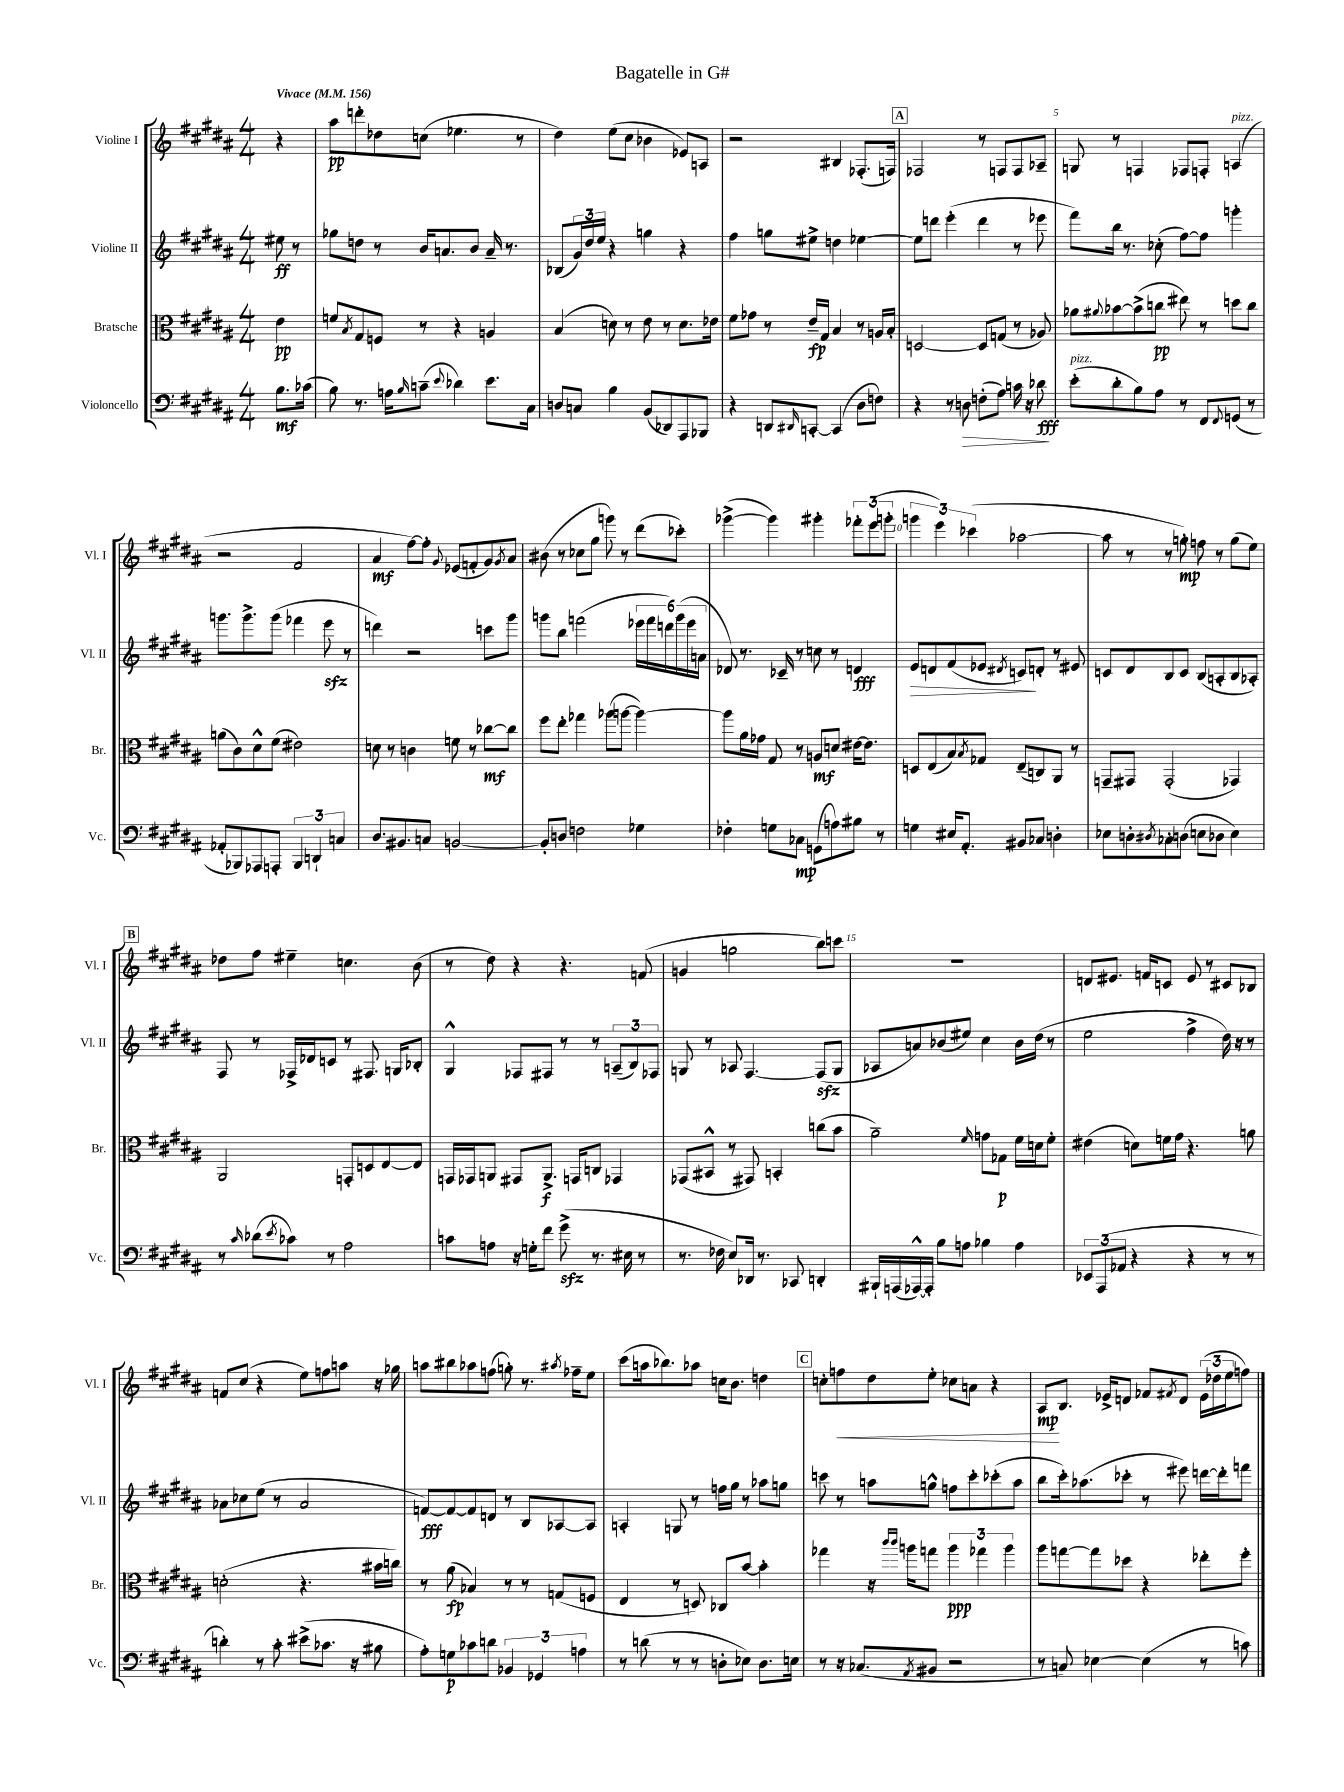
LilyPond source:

\header { title = "Bagatelle in G#" }
<<
\new StaffGroup <<
\new Staff = "s0" \with { instrumentName = "Violine I" shortInstrumentName = "Vl. I" } {
    \clef treble \key b \major \numericTimeSignature \time 4/4 \partial 4 \tempo "Vivace" 4 = 156
    r4 |
    ais''8\pp d'''8-. des''8 c''8( ees''4. r8 |
    dis''4) e''8( cis''8 bes'4 ees'8) a8 |
    r2 bis4 fes8.-.( f16) |
    \mark \markup { \box "A" } fes2 r8 f8 f8 aes8-- |
    g8 r8 f4 fes8 f8-. a4^\markup { \italic "pizz." }( |
    r2 fis'2 |
    ais'4\mf fis''8~) fis''8-. \appoggiatura { gis'8 } ees'8( f'8-. gis'8) \acciaccatura { gis'8 } ais'8 |
    bis'8( r8 ces''8 gis''8 g'''8) r8 dis'''8( ces'''8-.) |
    ges'''4~->( ges'''4) gis'''4-. \tuplet 3/2 { fes'''8-. e'''8( g'''8-. } |
    \tuplet 3/2 { g'''4 e'''4) ces'''4( } aes''2~ |
    aes''8 r8 r8 g''8-.\mp) f''8 r8 g''8( e''8) |
    \mark \markup { \box "B" } des''8 fis''8 eis''4-- c''4. b'8( |
    r8 dis''8) r4 r4. f'8( |
    g'4 g''2 b''8) c'''8 |
    R1 |
    d'8 eis'8. f'16 c'8 eis'8 r8 cis'8 bes8 |
    f'8 cis''8( r4 e''8) f''8 a''8 r16 ges''16 |
    a''8 bis''8 aes''8 f''8( g''8-.) r8. \acciaccatura { ais''8 } fes''16-- e''8 |
    cis'''8( a''16 bes''8.) aes''8 c''16 b'8. d''4 |
    \mark \markup { \box "C" } c''8-. f''8\< dis''8 e''8-. ces''8 a'8 r4 |
    ais8\mp\! b8. ees'16-> d'8 fes'8 \acciaccatura { fis'8 } d'8 \tuplet 3/2 { ees'16( des''16 e''16 } f''8) \bar "|." |
}
\new Staff = "s1" \with { instrumentName = "Violine II" shortInstrumentName = "Vl. II" } {
    \clef treble \key b \major \numericTimeSignature \time 4/4 \partial 4
    eis''8\ff r8 |
    ges''8 d''8 r8 b'16 a'8. b'8 a'16-- r8. |
    bes8( \tuplet 3/2 { gis'16) dis''16 e''16 } r4 g''4 r4 |
    fis''4 g''8 eis''8-> d''4 ees''4~ |
    \mark \markup { \box "A" } ees''8 d'''8 e'''4-.( d'''4 r8 ees'''8 |
    fis'''8) b''16 r8. ces''8-.( fis''8~) fis''8 g'''4-. |
    g'''8. g'''8.-> g'''8( fes'''4 e'''8\sfz r8 |
    d'''4) r2 c'''8 gis'''8 |
    g'''8 b''8 f'''2( \tuplet 6/4 { ees'''16 f'''16 d'''16) g'''16( ees'''16 a'16 } |
    des'8) r8. ces'16-- r8 c''8 r8 d'4\fff |
    e'8\> d'8 fis'8( ees'8 \acciaccatura { dis'8 } c'8\!) d'8-. r8 eis'8 |
    c'8 dis'8 b8 c'8 b8( a8-. b8 aes8-.) |
    \mark \markup { \box "B" } fis8 r8 fes16-> des'16 c'8 r8 fis8. g16 bes8-. |
    gis4-^ fes8 fis8 r8 r8 \tuplet 3/2 { a8--( b8) fes8 } |
    g8 r8 aes8 fis4.~ fis8\sfz( g8 |
    aes8 a'8) bes'8( eis''8) cis''4 bes'16 dis''16( r8 |
    e''2 fis''4-> dis''16) r16 r8 |
    aes'8 ces''8 e''8( r8 aes'2 |
    f'8~\fff) f'8~ f'8 d'8 r8 b8 aes8~ aes8 |
    a4-. g8 r8 f''16 gis''16 r8 aes''8 g''8 |
    \mark \markup { \box "C" } c'''8 r8 a''8 g''8-^ f''8 c'''8-. ces'''8-.( a''8 |
    b''8 cis'''16-.) aes''8.( ces'''8-. r8 eis'''8) d'''16~ d'''16-. f'''8 \bar "|." |
}
\new Staff = "s2" \with { instrumentName = "Bratsche" shortInstrumentName = "Br." } {
    \clef alto \key b \major \numericTimeSignature \time 4/4 \partial 4
    e'4\pp |
    f'8 \acciaccatura { b8 } gis8 f8 r8 r4 a4 |
    b4( d'8) r8 e'8 r8 d'8. ees'16 |
    fis'8 ges'8 r8 e'16--\fp gis16 b4 r8 a16 b16-. |
    \mark \markup { \box "A" } d2~ d8 g8( r8 aes8) |
    aes'8 \appoggiatura { ais'8 } bes'8~ bes'8->( c''8\pp eis''8) r8 d''8 c''8 |
    a'8( cis'8) dis'8-^ fis'8( eis'2) |
    d'8 r8 c'4 f'8 r8 ces''8~\mf ces''8 |
    fis''8 e''8-. ges''4 aes''8( a''8~ a''4~) |
    a''8 ais'16 ges'16 gis8 r8 a8\mf d'8 eis'16~ eis'8. |
    d8 e8( b8) \acciaccatura { b8 } ges8 e8--( c8) ais,8 r8 |
    g,8-- gis,8 gis,2-.( ges,4) |
    \mark \markup { \box "B" } ais,2 g,8-. d8 e8~ e8 |
    g,16 ges,16 a,8 gis,8 a,8.->\f g,16 c8 ges,4 |
    ges,8( bis,8-^ r8 gis,8) b,4-. c''8( b'8 |
    ais'2--) \grace { fis'16 } g'8 ges8\p fis'16 d'16 fis'8-. |
    eis'4( d'8) f'16 gis'16 r4. a'8 |
    d'2-.( r4. bis'16 c''16) |
    r8 ais'8\fp( bes4) r8 r8 g8( f8 |
    e4 r8 d8) ces8 b'8~ b'4-. |
    \mark \markup { \box "C" } ges''4 r16 \grace { cis'''16 cis'''16 } a''16 g''8 \tuplet 3/2 { a''4\ppp ges''4 a''4 } |
    ais''8 g''8~ g''8 des''8 r4 ees''8-. fis''8-. \bar "|." |
}
\new Staff = "s3" \with { instrumentName = "Violoncello" shortInstrumentName = "Vc." } {
    \clef bass \key b \major \numericTimeSignature \time 4/4 \partial 4
    b8.\mf ces'16( |
    b8) r8. a16 \grace { b16 } c'8--( \appoggiatura { e'8 } des'4) e'8. cis16 |
    d8 c8 b4 b,8( des,8) ais,,8 bes,,8 |
    r4 d,8 \grace { dis,16 } c,8~-. c,4( dis8 f8) |
    \mark \markup { \box "A" } r4 r8 d8\> f8-.( ais8) c'16 r16 des'8\fff\! |
    e'8-.^\markup { \italic "pizz." }( dis'8-. b8) ais8 r8 fis,8 \appoggiatura { fis,8 } g,8( r8 |
    aes,8-. bes,,8) aes,,8 a,,8-. \tuplet 3/2 { bes,,4 d,4-! c4 } |
    dis8. bis,8. c8 b,2~ |
    b,8-. d8 f2 ges4 |
    fes4-. g8 ces8\mp g,8( a8) bis8 r8 |
    g4 eis16 ais,8.-. bis,8 ces8 d4-. |
    ees8 d8-. \acciaccatura { dis8 } ces8-. d8( e8 des8 e4) |
    \mark \markup { \box "B" } r8 \grace { cis'16 } des'8( \acciaccatura { e'8 } ces'8) r8 ais2 |
    c'8 a8 r16 g16-. fis'8 gis'8->\sfz( r8. eis16 r8 |
    r8. fes16 e8) des,16 r8. ces,8 d,4-. |
    bis,,16-! a,,16( aes,,16~-^) aes,,16-. b8 a8 bes4 a4 |
    \tuplet 3/2 { ees,8 ais,,8( aes,8 } r4 r4 r8 r8 |
    d'4-.) r8 cis'8-. eis'8->( ces'8. r16 bis8 |
    ais8-.) g8\p ces'8 d'8 \tuplet 3/2 { bes,4 ges,4 a4 } |
    r8 d'8( r8 r8 d8-. ees8) d8. e16 |
    \mark \markup { \box "C" } r8 r16 ces8.( \acciaccatura { ais,8 } bis,8 r2 |
    r8 c8) ees4~ ees4( r8 c'8) \bar "|." |
}
>>
>>
\layout { \context { \Score \override BarNumber.break-visibility = ##(#f #t #t) barNumberVisibility = #(every-nth-bar-number-visible 5) } }
